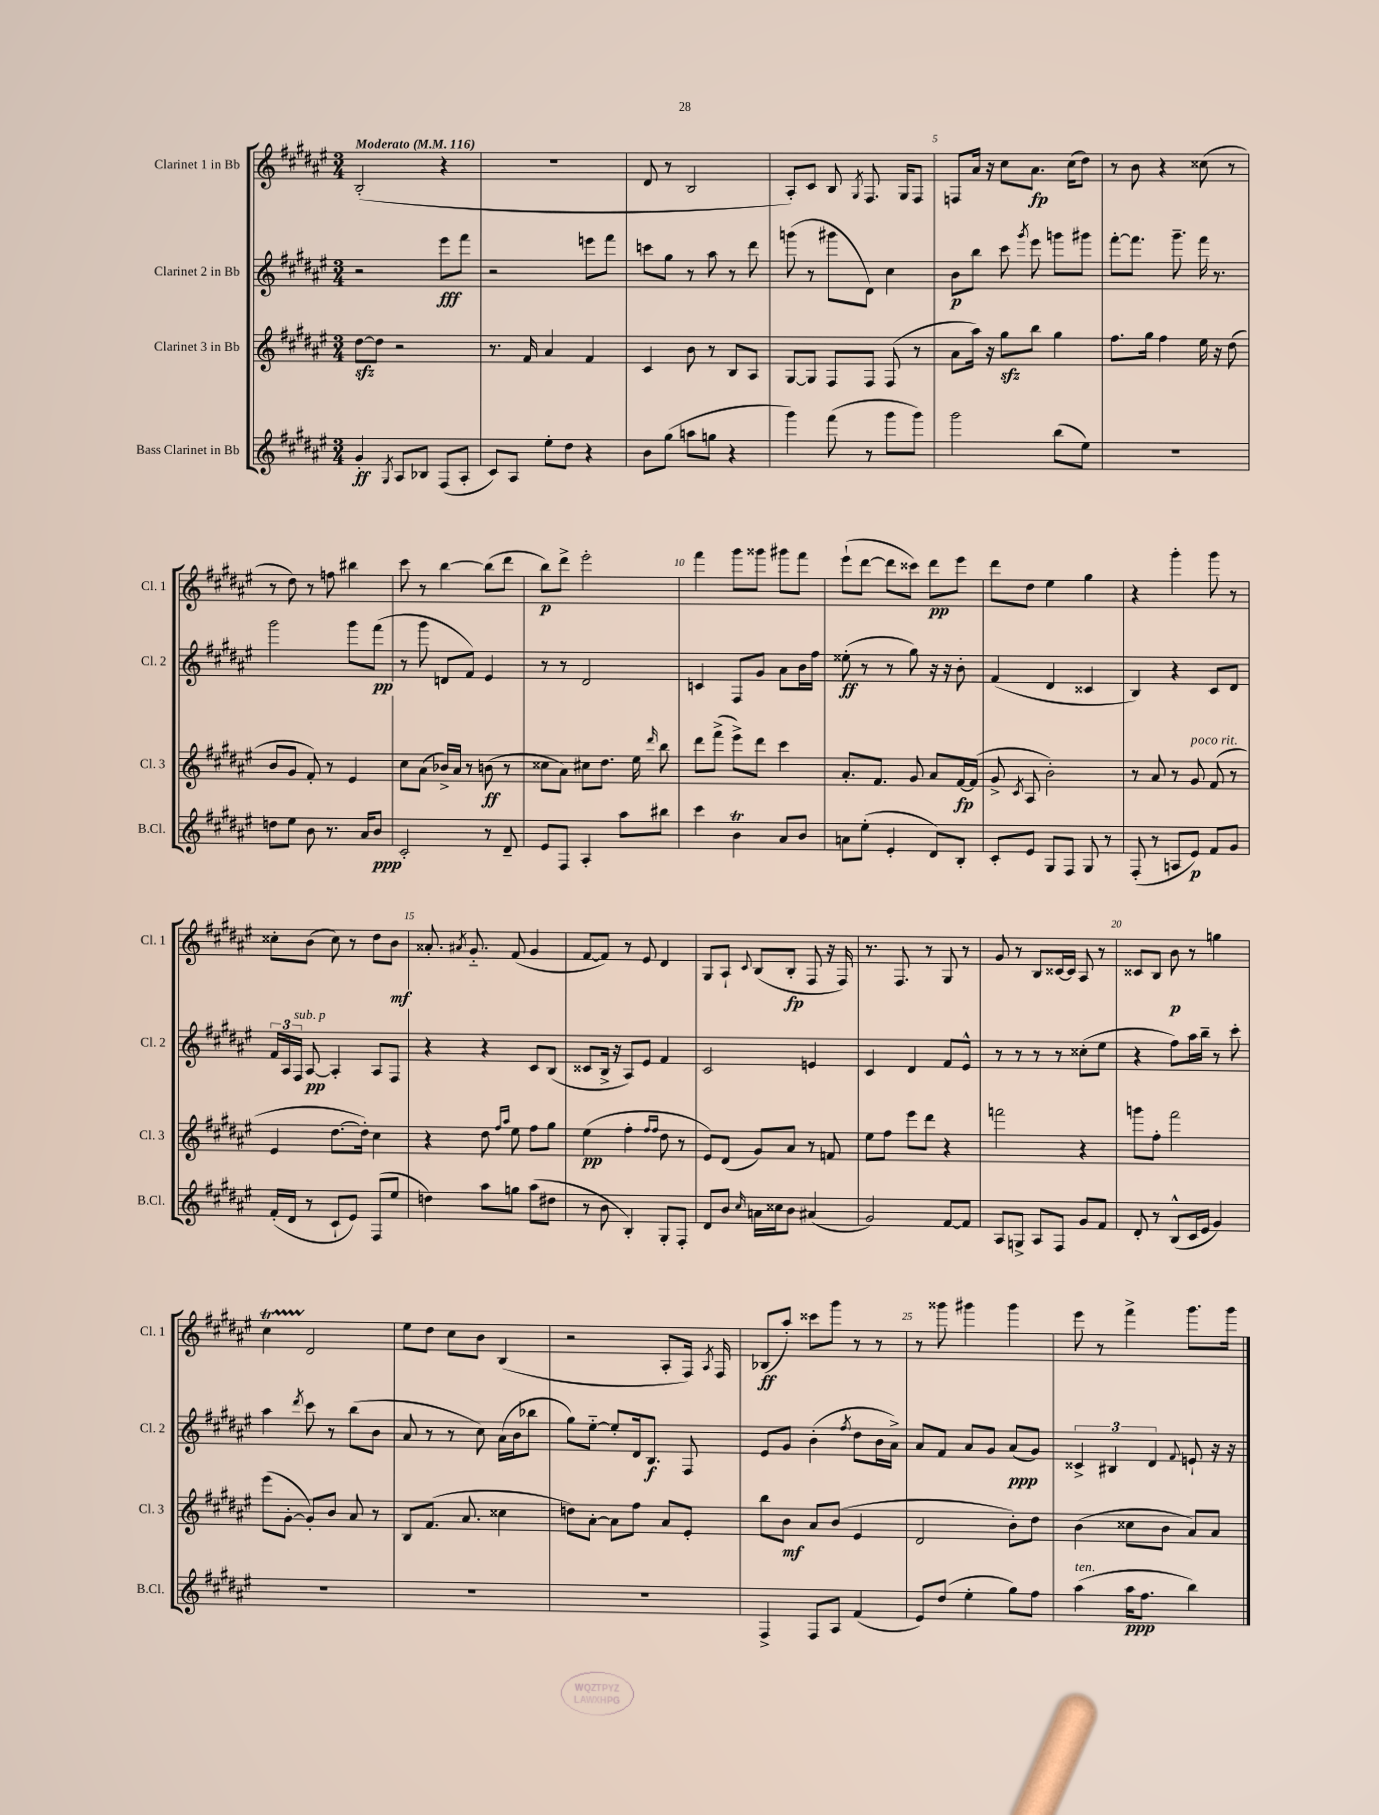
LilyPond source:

<<
\new StaffGroup <<
\new Staff = "s0" \with { instrumentName = "Clarinet 1 in Bb" shortInstrumentName = "Cl. 1" } {
    \clef treble \key fis \major \numericTimeSignature \time 3/4 \tempo "Moderato" 4 = 116
    \autoBeamOff b2-.( r4 |
    R2. |
    dis'8 r8 b2 |
    ais8[-.) cis'8] b8 \acciaccatura { gis8 } fis8. gis16[ fis8] |
    f8[ ais'16] r16 cis''8[ ais'8.]\fp cis''16[( dis''8]) |
    r8 b'8 r4 cisis''8( r8 |
    r8 dis''8) r8 f''8 bis''4 |
    cis'''8 r8 b''4~ b''8[( dis'''8] |
    b''8[\p) dis'''8]-> eis'''2-. |
    fis'''4 gis'''8[ gisis'''8] gis'''8[ fis'''8] |
    eis'''8[-!( dis'''8]~ dis'''8[ cisis'''8]) dis'''8[\pp eis'''8] |
    dis'''8[ dis''8] eis''4 gis''4 |
    r4 gis'''4-. gis'''8 r8 |
    cisis''8[-. b'8]( cisis''8) r8 dis''8[ b'8]\mf |
    aisis'8.-. \acciaccatura { ais'8 } gis'8.-_ fis'8( gis'4 |
    fis'8[~ fis'8]) r8 eis'8 dis'4 |
    gis8[ ais8]-! \appoggiatura { cis'8 } b8[( b8]-.\fp fis8 r16 fis16) |
    r8. fis8. r8 gis8 r8 |
    gis'8 r8 b8[ cisis'16~ cisis'16] ais8 r8 |
    cisis'8[ b8] b'8\p r8 g''4 |
    cis''4\startTrillSpan dis'2\stopTrillSpan |
    eis''8[ dis''8] cis''8[ b'8] b4( |
    r2 ais8[-. fis16]) \acciaccatura { ais8 } fis16 |
    bes8[\ff( ais''8]-.) cisis'''8[ gis'''8] r8 r8 |
    r8 gisis'''8 gis'''4 gis'''4 |
    eis'''8 r8 fis'''4-> gis'''8.[ gis'''16] \bar "|." |
}
\new Staff = "s1" \with { instrumentName = "Clarinet 2 in Bb" shortInstrumentName = "Cl. 2" } {
    \clef treble \key fis \major \numericTimeSignature \time 3/4
    \autoBeamOff r2 eis'''8[\fff fis'''8] |
    r2 e'''8[ fis'''8] |
    c'''8[ gis''8] r8 ais''8 r8 dis'''8 |
    g'''8( r8 gis'''8[ dis'8]) cis''4 |
    b'8[\p b''8] cis'''8 \acciaccatura { gis'''8 } eis'''8 g'''8[ gis'''8] |
    fis'''8[~-. fis'''8.] gis'''8.-- fis'''16 r8. |
    gis'''2 gis'''8[ fis'''8]\pp( |
    r8 gis'''8 d'8[ fis'8]) eis'4 |
    r8 r8 dis'2 |
    c'4 fis8[ gis'8] ais'8[ b'16 fis''16] |
    eisis''8-.\ff( r8 r8 gis''8) r16 r16 b'8-. |
    fis'4( dis'4 cisis'4 |
    b4) r4 cis'8[ dis'8] |
    \tuplet 3/2 { fis'16[ ais16 fis16]^\markup { \italic "sub. p" } } ais8~\pp ais4-. ais8[ fis8] |
    r4 r4 cis'8[ b8]( |
    cisis'8[ b16]-> r16 ais8[) eis'8] fis'4 |
    cis'2 e'4 |
    cis'4 dis'4 fis'8[ eis'8]-^ |
    r8 r8 r8 r8 cisis''8[-.( eis''8] |
    r4 fis''8[) ais''16 b''16]-- r8 cis'''8-. |
    ais''4 \acciaccatura { dis'''8 } cis'''8 r8 b''8[( b'8] |
    ais'8 r8 r8 cis''8) ais'16[( b'16 bes''8] |
    gis''8[) eis''8]~-_ eis''8[-. dis'16 b8.]\f fis8 |
    eis'8[ gis'8] b'4-.( \acciaccatura { fis''8 } dis''8[ b'16 ais'16]->) |
    ais'8[ fis'8] ais'8[ gis'8] ais'8[\ppp( gis'8]) |
    \tuplet 3/2 { cisis'4-> bis4 dis'4 } \appoggiatura { fis'8 } e'8-! r16 r16 \bar "|." |
}
\new Staff = "s2" \with { instrumentName = "Clarinet 3 in Bb" shortInstrumentName = "Cl. 3" } {
    \clef treble \key fis \major \numericTimeSignature \time 3/4
    \autoBeamOff dis''8[~\sfz dis''8] r2 |
    r8. fis'16 ais'4 fis'4 |
    cis'4 b'8 r8 b8[ ais8] |
    gis8[~ gis8] fis8[ fis8] fis8( r8 |
    ais'8[ ais''16]) r16 gis''8[\sfz b''8] gis''4 |
    fis''8.[ gis''16] fis''4 eis''16 r16 dis''8( |
    b'8[ gis'8] fis'8-.) r8 eis'4 |
    cis''8[ ais'8]( bes'16[->) ais'16] r8 b'8\ff( r8 |
    cisis''8[ ais'8]) cis''8[ dis''8.] eis''16 \grace { dis'''16 } b''8 |
    dis'''8[ fis'''8]->( eis'''8[->) dis'''8] cis'''4 |
    ais'8.[-. fis'8.] gis'8 ais'8[ fis'16~\fp fis'16]( |
    gis'8-> \acciaccatura { cis'8 } ais8 b'2-.) |
    r8 ais'8 r8 gis'8^\markup { \italic "poco rit." } fis'8( r8 |
    eis'4 dis''8.[~ dis''16]-.) cis''4 |
    r4 dis''8 \grace { fis''16[ ais''16] } eis''8 fis''8[ gis''8] |
    eis''4\pp( fis''4-. \grace { fis''16[ fis''16] } dis''8 r8 |
    eis'8[) dis'8]( gis'8[) ais'8] r8 f'8 |
    eis''8[ fis''8] eis'''8[ dis'''8] r4 |
    f'''2 r4 |
    g'''8[ fis''8]-. fis'''2 |
    eis'''8[( gis'8]~-. gis'8[-.) b'8] ais'8 r8 |
    b8[ fis'8.]( ais'8. cisis''4 |
    d''8[) ais'8]~-. ais'8[ fis''8] ais'8[ eis'8]-. |
    b''8[ b'8]\mf ais'8[ b'8]( eis'4 |
    dis'2 b'8[-.) dis''8] |
    b'4( cisis''8[ b'8] ais'8[) ais'8] \bar "|." |
}
\new Staff = "s3" \with { instrumentName = "Bass Clarinet in Bb" shortInstrumentName = "B.Cl." } {
    \clef treble \key fis \major \numericTimeSignature \time 3/4
    \autoBeamOff gis'4-.\ff \acciaccatura { gis8 } ais8[ bes8] fis8[( ais8]-. |
    cis'8[) ais8] eis''8[-. dis''8] r4 |
    b'8[ gis''8]( a''8[ g''8] r4 |
    gis'''4) fis'''8( r8 gis'''8[ gis'''8]) |
    gis'''2 b''8[( eis''8]) |
    R2. |
    d''8[ eis''8] b'8 r8. ais'16[ b'8]\ppp |
    cis'2-. r8 dis'8-- |
    eis'8[ fis8] ais4-. ais''8[ bis''8] |
    cis'''4 b'4\trill ais'8[ b'8] |
    a'8[ eis''8]-.( eis'4-. dis'8[) b8]-. |
    cis'8[-. eis'8] gis8[ fis8] gis8 r8 |
    fis8-.( r8 a8[ eis'8]\p) fis'8[ gis'8] |
    fis'16[-.( dis'16] r8 cis'8[-! eis'8]) fis8[( eis''8] |
    d''4) ais''8[ g''8] ais''8[( dis''8] |
    r8 b'8 b4-.) gis8[-. fis8]-. |
    dis'8[ b'8] \grace { cis''16 } a'16[ cisis''16 b'8] ais'4( |
    gis'2) fis'8[~ fis'8] |
    ais8[ g8]-> ais8[ fis8] gis'8[ fis'8] |
    dis'8-. r8 b8[-^( cis'16 eis'16] gis'4) |
    R2. |
    R2. |
    R2. |
    fis4-> fis8[ ais8] fis'4( |
    eis'8[) dis''8]( eis''4-. gis''8[) fis''8] |
    ais''4^\markup { \italic "ten." }( ais''16[\ppp fis''8.] b''4) \bar "|." |
}
>>
>>
\layout { \context { \Score \override BarNumber.break-visibility = ##(#f #t #t) barNumberVisibility = #(every-nth-bar-number-visible 5) } }
